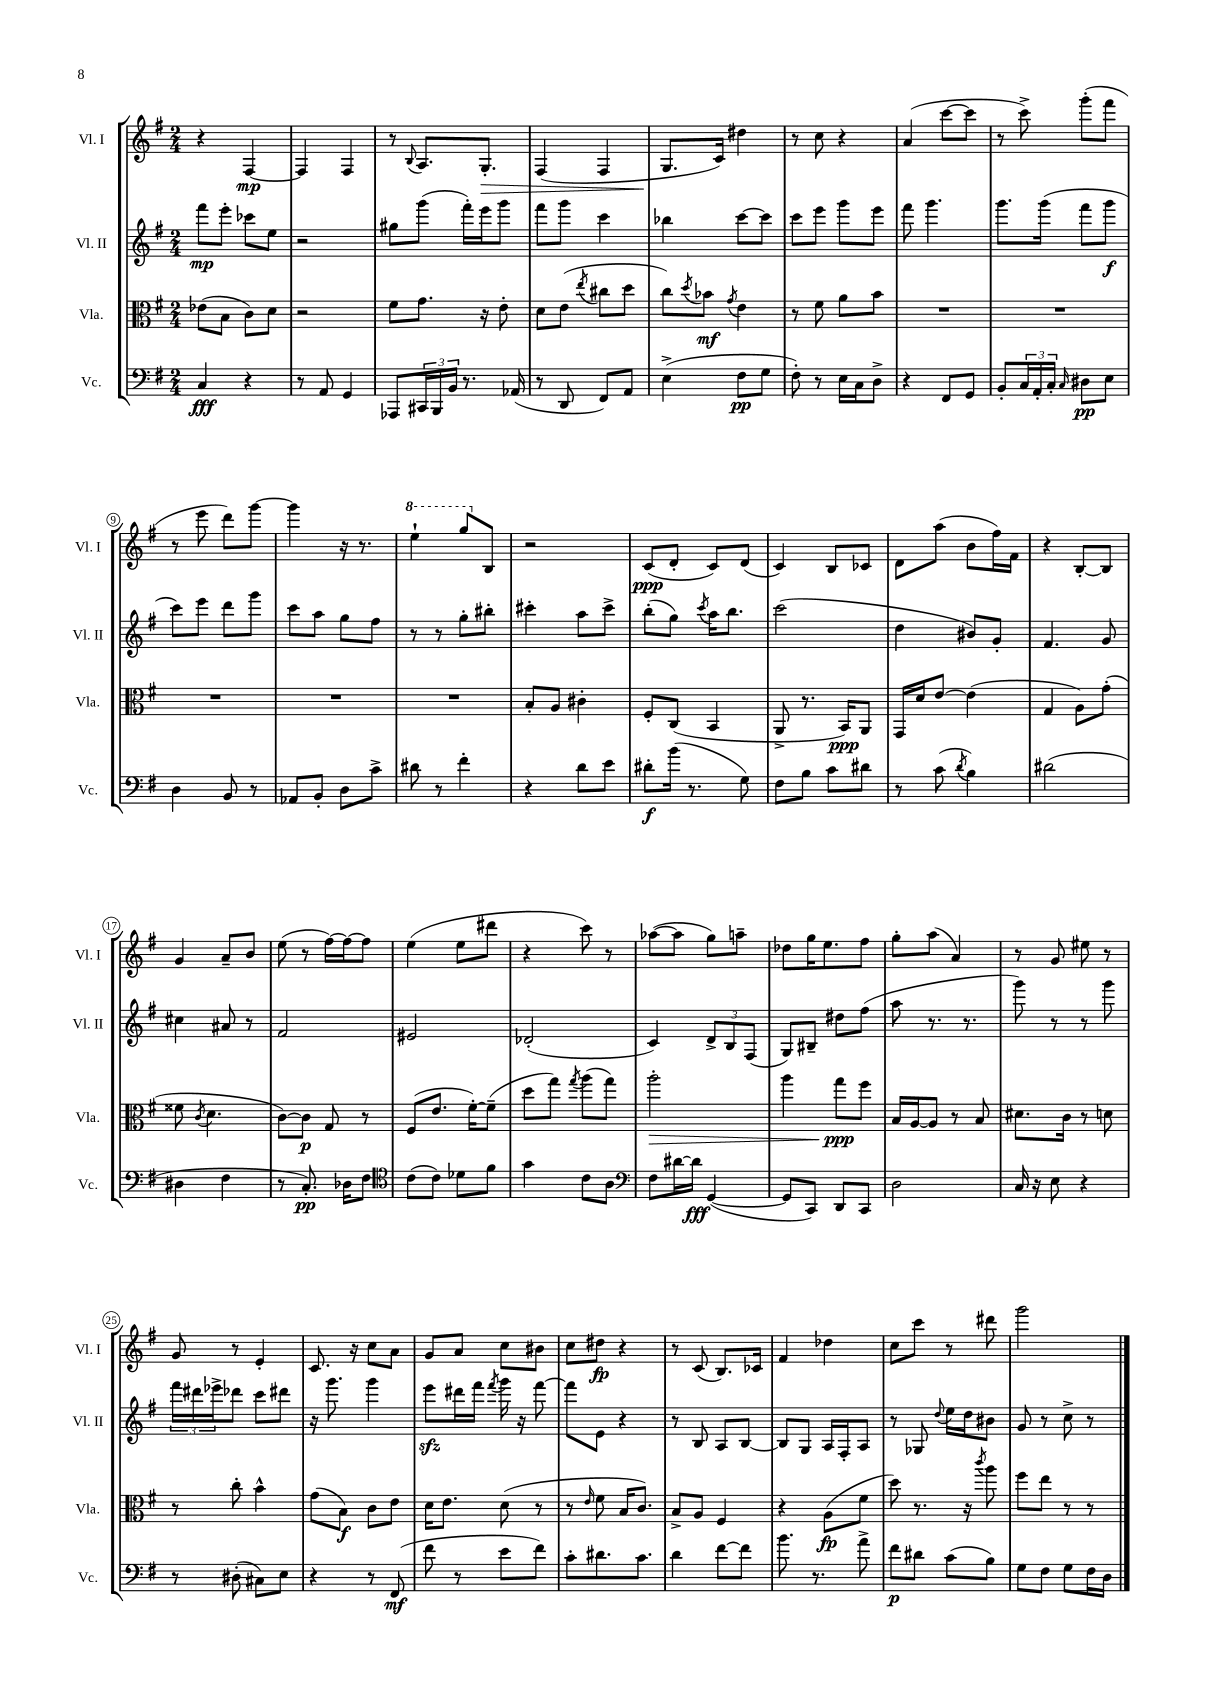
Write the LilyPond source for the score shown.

<<
\new StaffGroup <<
\new Staff = "s0" \with { instrumentName = "Vl. I" shortInstrumentName = "Vl. I" } {
    \clef treble \key g \major \numericTimeSignature \time 2/4
    r4 fis4~\mp |
    fis4 fis4 |
    r8 \appoggiatura { b8 } a8. g8.-.\> |
    fis4( fis4 |
    g8.\! c'16) dis''4 |
    r8 c''8 r4 |
    a'4( c'''8~ c'''8 |
    r8 c'''8->) g'''8-.( fis'''8 |
    r8 e'''8 d'''8) g'''8~ |
    g'''4 r16 r8. |
    \ottava #1 e'''4-! g'''8 \ottava #0 b8 |
    r2 |
    c'8\ppp( d'8-. c'8) d'8( |
    c'4) b8 ces'8 |
    d'8 a''8( b'8 fis''16) fis'16 |
    r4 b8~-. b8 |
    g'4 a'8-- b'8 |
    e''8( r8 fis''16~) fis''16~ fis''8 |
    e''4( e''8 dis'''8 |
    r4 c'''8) r8 |
    aes''8~( aes''8 g''8) a''8-- |
    des''8 g''16 e''8. fis''8 |
    g''8-. a''8( a'4) |
    r8 g'8 eis''8 r8 |
    g'8 r8 e'4-. |
    c'8. r16 c''8 a'8 |
    g'8 a'8 c''8 bis'8 |
    c''8 dis''8\fp r4 |
    r8 c'8( b8.) ces'16 |
    fis'4 des''4 |
    c''8 c'''8 r8 dis'''8 |
    g'''2 \bar "|." |
}
\new Staff = "s1" \with { instrumentName = "Vl. II" shortInstrumentName = "Vl. II" } {
    \clef treble \key g \major \numericTimeSignature \time 2/4
    fis'''8\mp e'''8-. ces'''8 e''8 |
    r2 |
    gis''8 g'''8( fis'''16-.) e'''16 g'''8 |
    fis'''8 g'''8 c'''4 |
    bes''4 c'''8~ c'''8 |
    c'''8 e'''8 g'''8 e'''8 |
    fis'''8 g'''4. |
    g'''8. g'''16( fis'''8 g'''8\f |
    c'''8) e'''8 d'''8 g'''8 |
    c'''8 a''8 g''8 fis''8 |
    r8 r8 g''8-. bis''8-. |
    cis'''4-. a''8 cis'''8-> |
    b''8-.( g''8) \acciaccatura { c'''8 } a''16 b''8. |
    c'''2( |
    d''4 bis'8) g'8-. |
    fis'4. g'8 |
    cis''4 ais'8 r8 |
    fis'2 |
    eis'2 |
    des'2-.( |
    c'4) \tuplet 3/2 { d'8-> b8 fis8( } |
    g8) bis8-- dis''8 fis''8( |
    a''8 r8. r8. |
    g'''8) r8 r8 g'''8 |
    \tuplet 3/2 { fis'''16 dis'''16 ees'''16-> } des'''8 c'''8 dis'''8 |
    r16 g'''8. g'''4 |
    e'''8\sfz dis'''16 fis'''16 \acciaccatura { fis'''8 } g'''16 r16 fis'''8~ |
    fis'''8 e'8 r4 |
    r8 b8 a8 b8~ |
    b8 g8 a16 fis16-. a8 |
    r8 ges8 \appoggiatura { d''8 } e''16 d''16 bis'8 |
    g'8 r8 c''8-> r8 \bar "|." |
}
\new Staff = "s2" \with { instrumentName = "Vla." shortInstrumentName = "Vla." } {
    \clef alto \key g \major \numericTimeSignature \time 2/4
    ees'8( b8 c'8) d'8 |
    r2 |
    fis'8 g'8. r16 e'8-. |
    d'8 e'8( \acciaccatura { e''8 } cis''8 d''8 |
    c''8) \acciaccatura { d''8 } bes'8\mf \acciaccatura { g'8 } e'4 |
    r8 fis'8 a'8 b'8 |
    R2 |
    R2 |
    R2 |
    R2 |
    R2 |
    b8-. a8 cis'4-. |
    fis8-. c8( b,4 |
    a,8-> r8. b,16\ppp) a,8 |
    g,16 d'16 e'8~ e'4( |
    g4 a8) g'8-.( |
    fisis'8 \acciaccatura { c'8 } d'4. |
    c'8~) c'8\p g8 r8 |
    fis8( e'8. fis'16~-.) fis'8--( |
    d''8 g''8) \acciaccatura { g''8 } a''8( g''8) |
    a''2-.\> |
    a''4 g''8\ppp\! fis''8 |
    b16 a16~ a8 r8 b8 |
    dis'8. c'16 r8 d'8 |
    r8 c''8-. b'4-^ |
    g'8( b8\f) c'8 e'8 |
    d'16 e'8. d'8( r8 |
    r8 \grace { e'16 } fis'8 b16 c'8.) |
    b8-> a8 fis4 |
    r4 a8\fp( fis'8 |
    d''8) r8. r16 \acciaccatura { c'''8 } a''8 |
    fis''8 e''8 r8 r8 \bar "|." |
}
\new Staff = "s3" \with { instrumentName = "Vc." shortInstrumentName = "Vc." } {
    \clef bass \key g \major \numericTimeSignature \time 2/4
    c4\fff r4 |
    r8 a,8 g,4 |
    aes,,8 \tuplet 3/2 { cis,16 b,,16 b,16 } r8. aes,16( |
    r8 d,8 fis,8) a,8 |
    e4->( fis8\pp g8 |
    fis8-.) r8 e16 c16 d8-> |
    r4 fis,8 g,8 |
    b,8-. \tuplet 3/2 { c16 a,16-. c16-. } \grace { c16 } dis8\pp e8 |
    d4 b,8 r8 |
    aes,8 b,8-. d8 c'8-> |
    dis'8 r8 fis'4-. |
    r4 d'8 e'8 |
    dis'8-.\f b'16( r8. g8) |
    fis8 b8 c'8 dis'8 |
    r8 c'8( \acciaccatura { d'8 } b4) |
    dis'2( |
    dis4 fis4 |
    r8 c8.-.\pp) des16 fis8 |
    \clef tenor c'8( c'8) des'8 fis'8 |
    g'4 c'8 a8 |
    \clef bass fis8 dis'16~ dis'16\fff g,4~( |
    g,8 c,8) d,8 c,8 |
    d2 |
    c16 r16 e8 r4 |
    r8 dis8-.( cis8) e8 |
    r4 r8 fis,8\mf( |
    fis'8 r8 e'8 fis'8) |
    c'8-. dis'8. c'8. |
    d'4 fis'8~ fis'8 |
    b'8. r8. a'8-> |
    fis'8\p dis'8 c'8( b8) |
    g8 fis8 g8 fis16 d16 \bar "|." |
}
>>
>>
\layout { \context { \Score \override BarNumber.stencil = #(make-stencil-circler 0.1 0.3 ly:text-interface::print) } }
